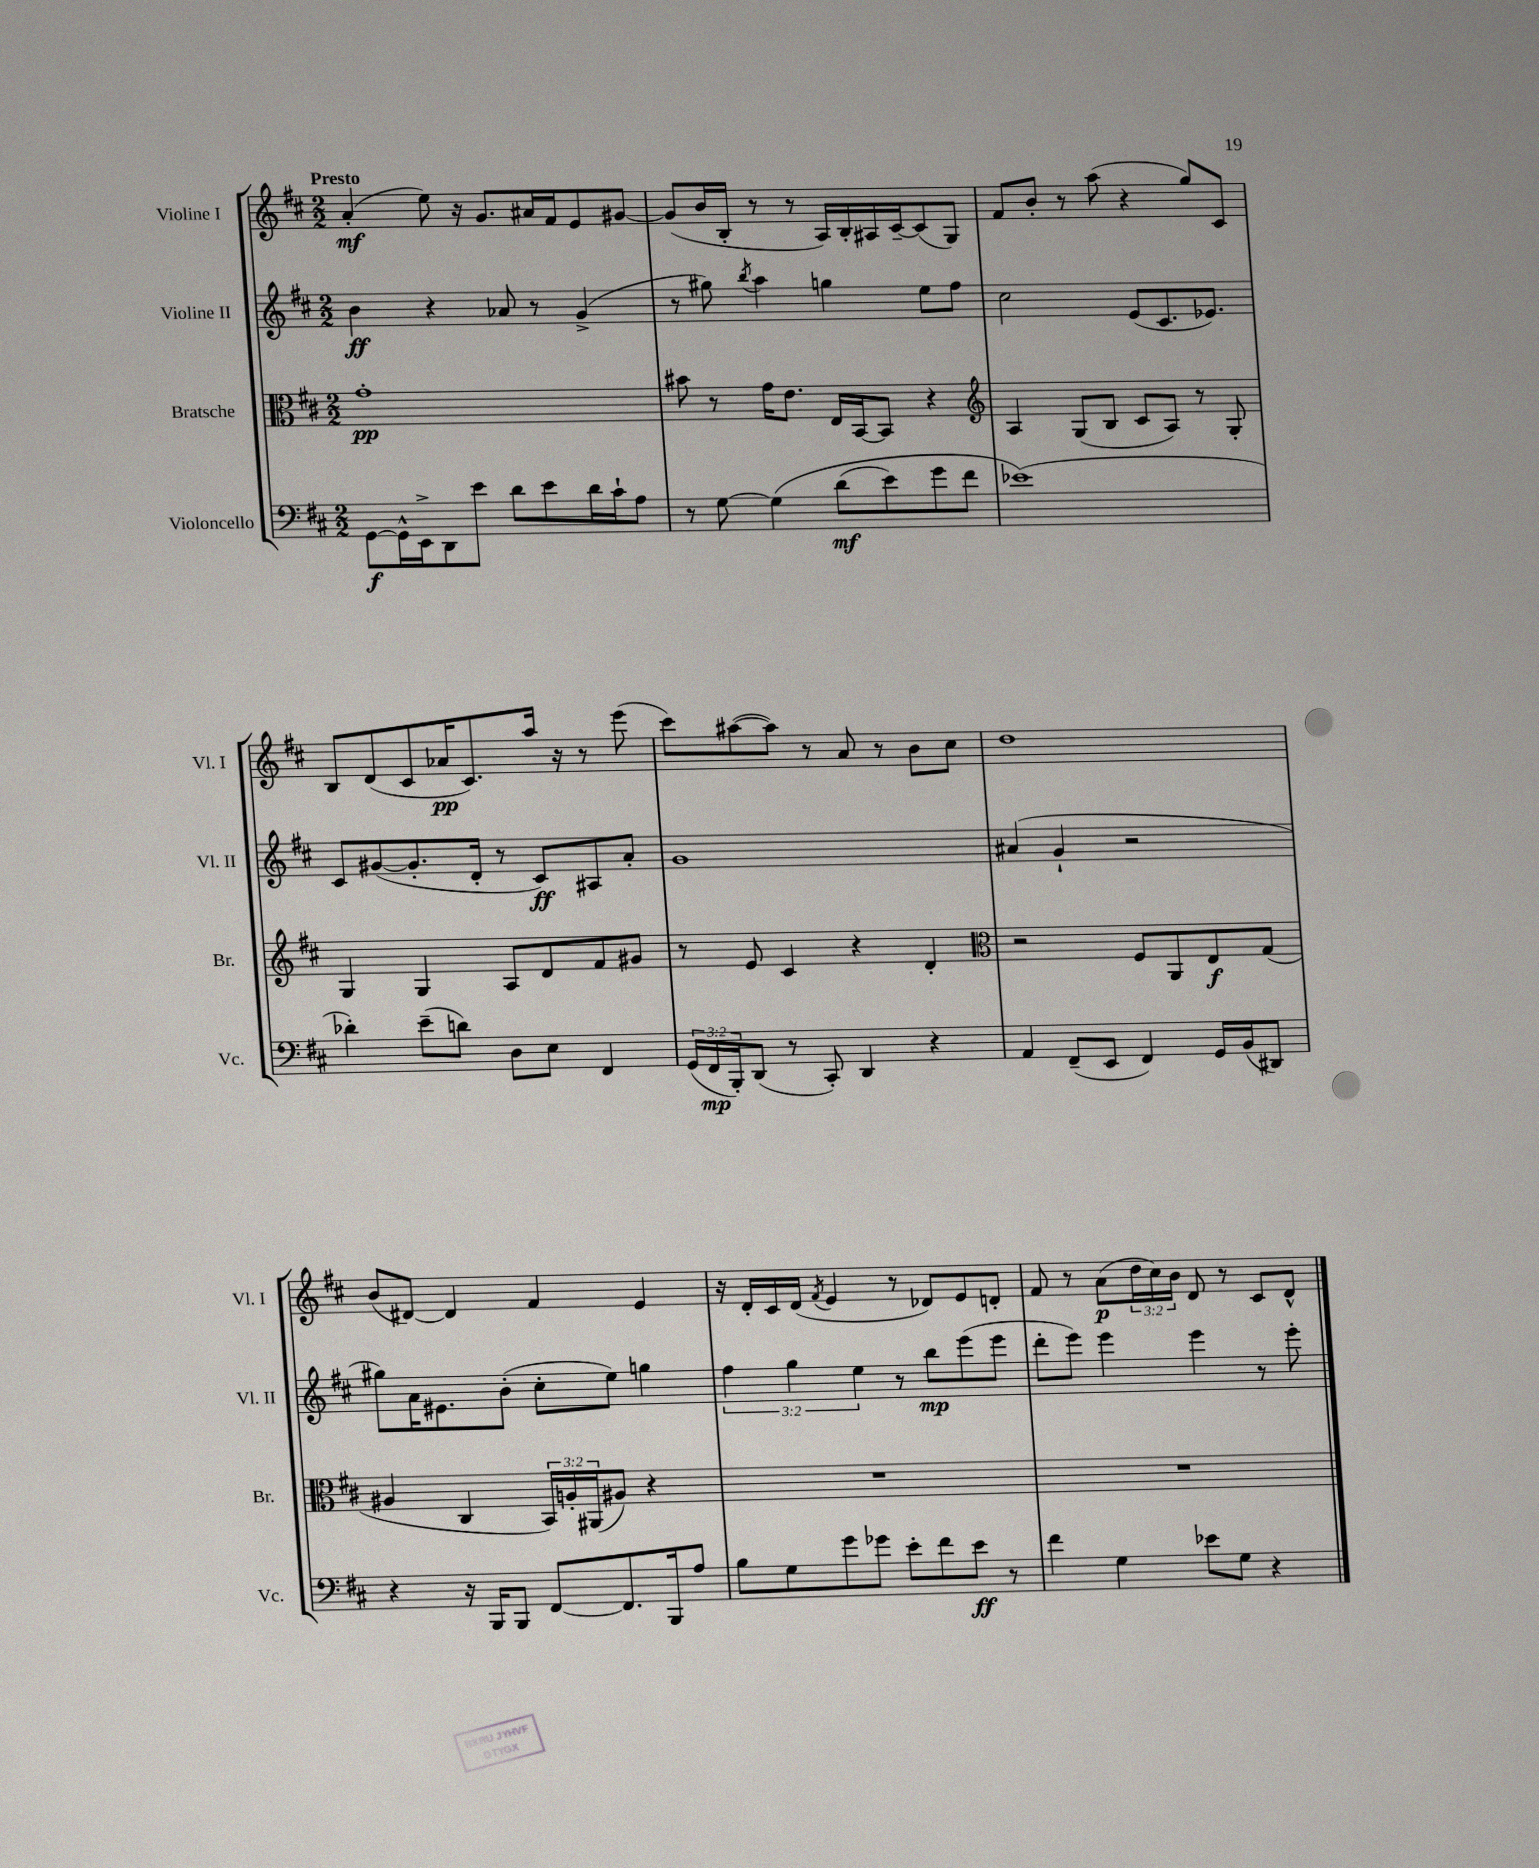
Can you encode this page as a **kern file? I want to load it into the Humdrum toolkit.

**kern	**kern	**kern	**kern
*staff4	*staff3	*staff2	*staff1
*clefF4	*clefC3	*clefG2	*clefG2
*k[f#c#]	*k[f#c#]	*k[f#c#]	*k[f#c#]
*M2/2	*M2/2	*M2/2	*M2/2
[8GG	1g'	4b	(4a'
16GG^^]	.	.	.
16EE^	.	.	.
8DD	.	4r	8ee)
8e	.	.	16r
.	.	.	8.g
8d	.	8a-	.
8e	.	8r	16a#
.	.	.	16f#
16d	.	(4g^	8e
16c#`	.	.	.
8A	.	.	[8g#
=	=	=	=
8r	8b#	8r	(8g#]
[8G	8r	8gg#)	16b
.	.	.	16B'
.	.	8qbb	.
&(4G]	16g	4aa	8r
.	8.e	.	.
.	.	.	8r
(8d	16E	4gg	16A)
.	[16BB	.	16B'
8e)	8BB]	.	16A#
.	.	.	[16c#~
8g	4r	8ee	(8c#]
8f#	.	8ff#	8G)
=	=	=	=
*	*clefG2	*	*
(1e-&)	4A	2cc#	8f#
.	.	.	8b'
.	(8G	.	8r
.	8B	.	(8aa
.	8c#	(8e	4r
.	8A)	8.c#	.
.	8r	.	8gg)
.	.	8.e-)	.
.	8G'	.	8c#
=	=	=	=
4d-')	4G	8c#	8B
.	.	([8g#	(8d
(8e~	4G	8.g#']	8c#
8d)	.	.	16a-
.	.	16d'	8.c#)
8D	8A	8r	.
8E	8d	8c#)	16aa
.	.	.	16r
4FF#	8f#	8A#	8r
.	8g#	8a'	(8eee
=	=	=	=
(24GG	8r	1g	8ccc#)
24FF#	.	.	.
24BBB')	.	.	.
(8DD	8e	.	([8aa#
8r	4c#	.	8aa#])
8CC#')	.	.	8r
4DD	4r	.	8a
.	.	.	8r
4r	4d'	.	8b
.	.	.	8cc#
=	=	=	=
*	*clefC3	*	*
4AA	2r	(4a#	1dd
(8FF#~	.	4g`	.
8EE	.	.	.
4FF#)	8F#	2r	.
.	8AA	.	.
16GG	8E	.	.
(16BB	.	.	.
8DD#)	(8G	.	.
=	=	=	=
4r	4A#	8gg#)	(8b
.	.	16a	[8d#)
.	.	8.e#	.
16r	4C#	.	4d#]
16BBB	.	.	.
8BBB	.	(8b'	.
[8FF#	24BB)	8cc#'	4f#
.	24A'	.	.
.	(24AA#	.	.
8.FF#]	8A#)	8ee)	.
.	4r	4gg	4e
16BBB	.	.	.
8A	.	.	.
=	=	=	=
8B	1r	6ff#	16r
.	.	.	16d'
8G	.	.	16c#
.	.	6gg	.
.	.	.	(16d
.	.	.	8qf#
8g	.	.	4e
.	.	6ee	.
8g-	.	.	.
8e'	.	8r	8r
8f#	.	8bb	8d-)
8e	.	(8eee	8e
8r	.	8eee	8d'
=	=	=	=
4f#	1r	8ddd'	8f#
.	.	8eee)	8r
4G	.	4eee	(8a
.	.	.	24dd
.	.	.	24cc#)
.	.	.	24b
8e-	.	4eee	8d
8G	.	.	8r
4r	.	8r	8c#
.	.	8eee'	8d^^
==	==	==	==
*-	*-	*-	*-
